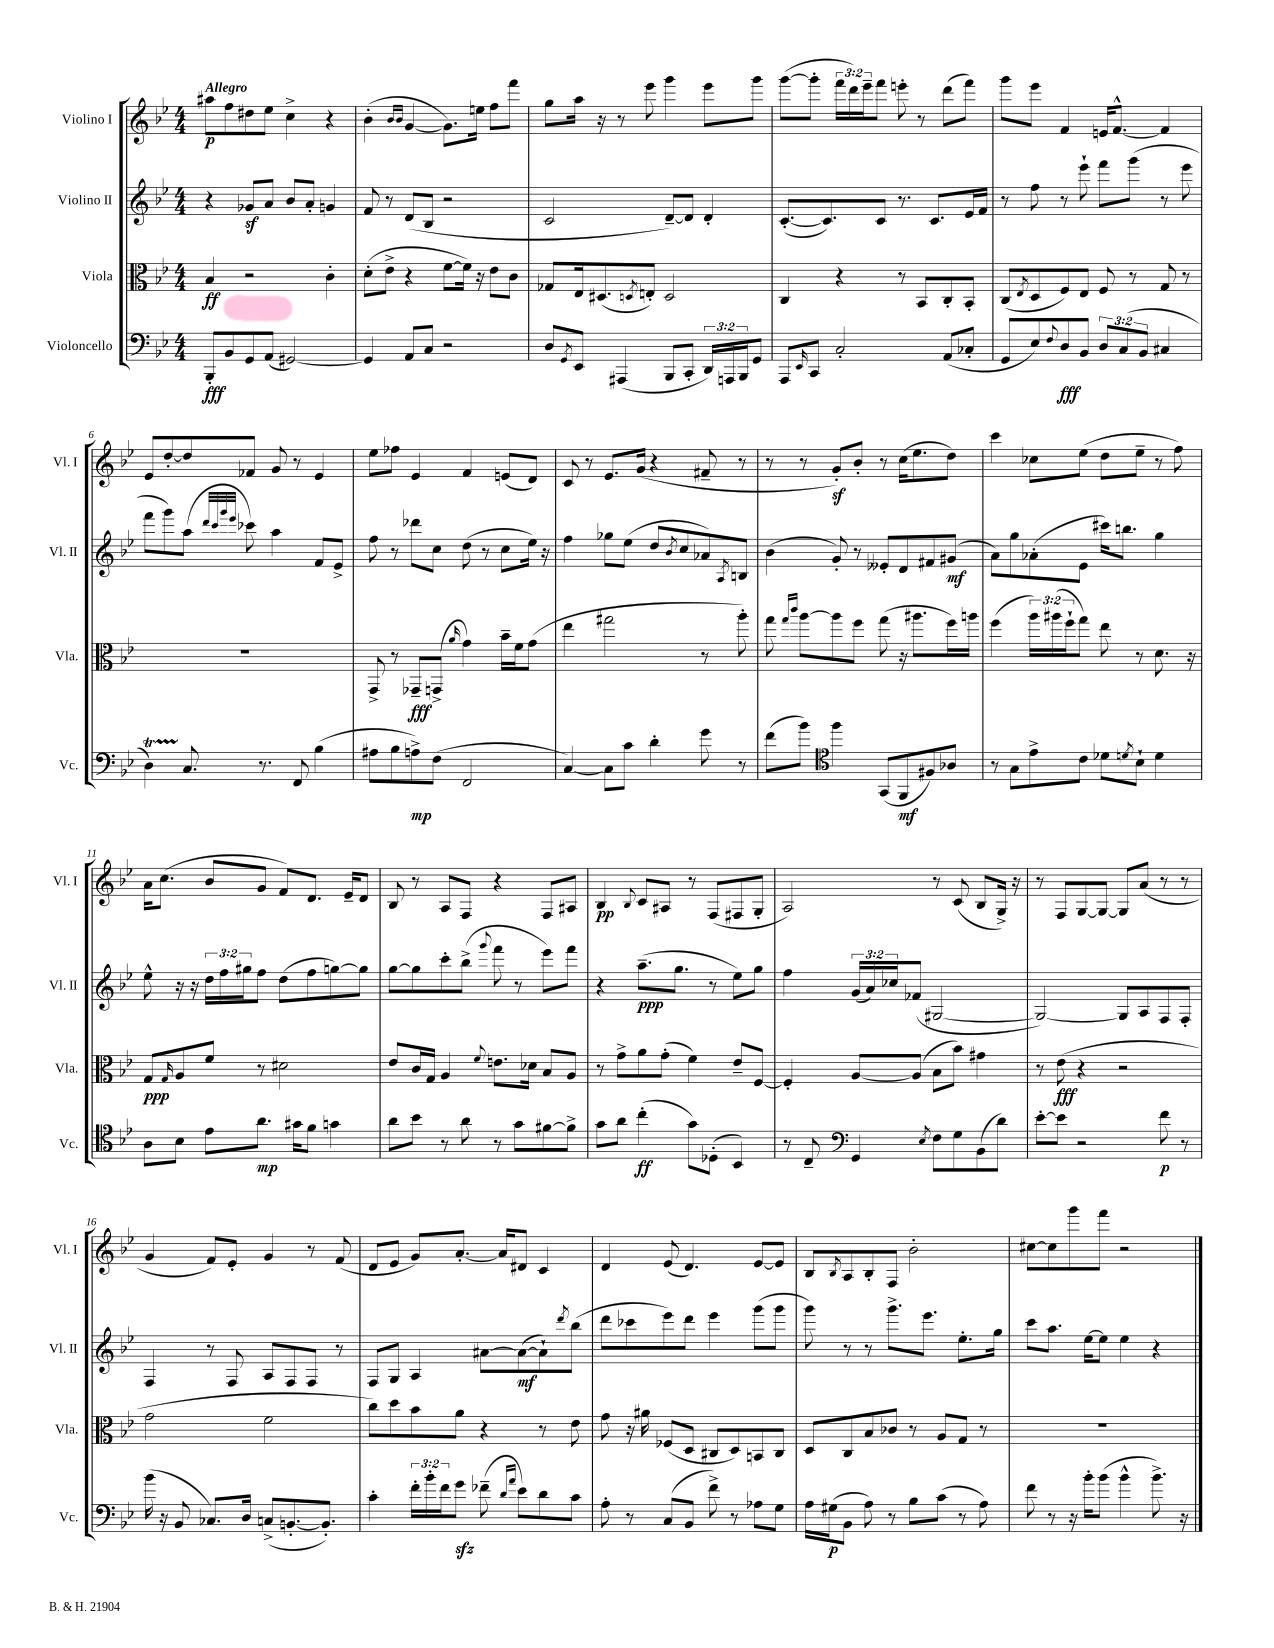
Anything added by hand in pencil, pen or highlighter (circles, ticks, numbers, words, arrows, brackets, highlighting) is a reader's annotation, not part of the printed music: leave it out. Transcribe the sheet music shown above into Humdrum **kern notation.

**kern	**dynam	**kern	**dynam	**kern	**dynam	**kern	**dynam
*part4	*part4	*part3	*part3	*part2	*part2	*part1	*part1
*staff4	*staff4	*staff3	*staff3	*staff2	*staff2	*staff1	*staff1
*I"Violoncello	*	*I"Viola	*	*I"Violino II	*	*I"Violino I	*
*I'Vc.	*	*I'Vla.	*	*I'Vl. II	*	*I'Vl. I	*
*clefF4	*	*clefC3	*	*clefG2	*	*clefG2	*
*k[b-e-]	*	*k[b-e-]	*	*k[b-e-]	*	*k[b-e-]	*
*M4/4	*	*M4/4	*	*M4/4	*	*M4/4	*
=1	=1	=1	=1	=1	=1	=1	=1
!	!	!	!	!	!	!LO:TX:a:B:t=Allegro	!
8BBB-'/L	fff	4B-/	ff	4r	.	8aa#X\L	p
8BB-/	.	.	.	.	.	8ff\	.
8GG/	.	2r	.	8g-Xz/L	.	8dd#X\	.
(8AA/J	.	.	.	8a/J	.	8ee-\J	.
[2GG#X/)	.	.	.	8b-/L	.	4cc^\	.
.	.	.	.	8a'/J	.	.	.
.	.	4c'\	.	4gn/	.	4r	.
=2	=2	=2	=2	=2	=2	=2	=2
4GG#/]	.	(8d'\L	.	8f/	.	(4b-'\	.
.	.	8e-^\J	.	8r	.	.	.
.	.	.	.	.	.	16qqb-/LL	.
.	.	.	.	.	.	16qqb-/JJ	.
8AA/L	.	4r	.	(8d/L	.	[4g/	.
8C/J	.	.	.	8B-/J	.	.	.
2r	.	[8f\L	.	2r	.	8.g\L])	.
.	.	16f\Jk])	.	.	.	.	.
.	.	16r	.	.	.	16een\Jk	.
.	.	8e-\L	.	.	.	8ff\L	.
.	.	8c\J	.	.	.	8fff\J	.
=3	=3	=3	=3	=3	=3	=3	=3
8D/L	.	8G-X/L	.	2c/	.	8gg\L	.
8qGG/	.	.	.	.	.	.	.
8EE-/J	.	16E-/k	.	.	.	16aa\Jk	.
.	.	(8.D#X/	.	.	.	16r	.
(4AAA#X/	.	.	.	.	.	8r	.
.	.	8qDn/	.	.	.	.	.
.	.	8En'/J)	.	.	.	8eee-\	.
8BBB-/L	.	2D/	.	[8d~/L)	.	4ggg\	.
8CC'/J	.	.	.	8d/J]	.	.	.
24DD/LL)	.	.	.	4d'/	.	8eee-\L	.
24AAAn/	.	.	.	.	.	.	.
24BBB-/J	.	.	.	.	.	.	.
8GG/J	.	.	.	.	.	8ggg\J	.
=4	=4	=4	=4	=4	=4	=4	=4
8AAA/L	.	4C/	.	([8.c'/L	.	([8ggg\L	.
16qqEE-/	.	.	.	.	.	.	.
8CC/J	.	.	.	.	.	8ggg'\J]	.
.	.	.	.	8.c/])	.	.	.
2C'/	.	4r	.	.	.	24fff\LL	.
.	.	.	.	.	.	24ddd\)	.
.	.	.	.	.	.	24eee-~\J	.
.	.	.	.	8c/J	.	8fff\J	.
.	.	8r	.	8.r	.	8eeen'\	.
.	.	8BB-/L	.	.	.	8r	.
.	.	.	.	8.c/L	.	.	.
(8AA/L	.	8C'/	.	.	.	(8ddd\L	.
8C-X'/J	.	8BB-'/J	.	16e-/L	.	8fff\J)	.
.	.	.	.	16f/JJ	.	.	.
=5	=5	=5	=5	=5	=5	=5	=5
8GG/L	.	(8C/L	.	8r	.	8ggg\L	.
.	.	8qE-/	.	.	.	.	.
8E-/)	.	8D/	.	8ff\	.	8eee-\J	.
8qqF/	.	.	.	.	.	.	.
8D/	fff	8F/)	.	8r	.	4f/	.
8BB-/J	.	8E-/J	.	8eee-`\	.	.	.
12D/L	.	8F/	.	8fff\L	.	16en/KL	.
.	.	.	.	.	.	[8.f^^/J	.
(12C/	.	.	.	.	.	.	.
.	.	8r	.	(8ggg\J	.	.	.
12BB-/J	.	.	.	.	.	.	.
4C#X/	.	8G/	.	8r	.	4f/]	.
.	.	8r	.	8eee-\	.	.	.
!!LO:LB:g=z
=6	=6	=6	=6	=6	=6	=6	=6
4Dt\)	.	1r	.	8fff\L	.	8e-/L	.
.	.	.	.	8ggg\)	.	[8dd'/	.
8.C/	.	.	.	(8aa\J	.	8dd/]	.
.	.	.	.	32qqddd/LLL	.	.	.
.	.	.	.	32qqccc/	.	.	.
.	.	.	.	32qqggg/	.	.	.
.	.	.	.	32qqeee-/JJJ	.	.	.
.	.	.	.	8ccc-X\)	.	8f-X/J	.
8.r	.	.	.	.	.	.	.
.	.	.	.	4aa\	.	8g/	.
8FF/	.	.	.	.	.	8r	.
(4B-\	.	.	.	8f/L	.	4e-/	.
.	.	.	.	8e-^/J	.	.	.
=7	=7	=7	=7	=7	=7	=7	=7
8A#X\L	.	8GG^/	.	8ff\	.	8ee-\L	.
8B-\	.	8r	.	8r	.	8ff-X\J	.
8An^\)	mp	8GG-X~/L	fff	8ddd-X\L	.	4e-/	.
(8F\J	.	(8GGn^/J	.	8cc\J	.	.	.
.	.	16qqa/	.	.	.	.	.
2FF/	.	4g\)	.	(8dd\	.	4f/	.
.	.	.	.	8r	.	.	.
.	.	16b-~\LL	.	8cc\L	.	(8en/L	.
.	.	16f\J	.	.	.	.	.
.	.	(8g\J	.	16ee-\Jk)	.	8d/J)	.
.	.	.	.	16r	.	.	.
=8	=8	=8	=8	=8	=8	=8	=8
[4C/)	.	4ee-\	.	4ff\	.	8c/	.
.	.	.	.	.	.	8r	.
8C\L]	.	2gg#X\	.	8gg-X\L	.	8.e-/L	.
8c\J	.	.	.	(8ee-\J	.	.	.
.	.	.	.	.	.	(16g/Jk	.
4d'\	.	.	.	8dd/L	.	4r	.
.	.	.	.	8qb-/	.	.	.
.	.	.	.	8cc/	.	.	.
8g\	.	8r	.	8a-X/)	.	8f#X~/	.
.	.	.	.	8qA/	.	.	.
8r	.	8aa'\)	.	8Bn/J	.	8r	.
=9	=9	=9	=9	=9	=9	=9	=9
(8f\L	.	8gg\	.	(4b-\	.	8r	.
.	.	16qqgg/LL	.	.	.	.	.
.	.	16qqccc/JJ	.	.	.	.	.
8b-\J)	.	[8aa\L	.	.	.	8r	.
*clefC4	*	*	*	*	*	*	*
4ff\	.	8aa\]	.	8g'/)	.	8gz'/L)	.
.	.	8ff\J	.	8r	.	8b-'/J	.
(8GG/L	.	(8gg\	.	8e--X'/L	.	8r	.
8FF/	mf	16r	.	8d/	.	(16cc\KL	.
.	.	8.aa#X\L	.	.	.	8.ee-\	.
8F#X/)	.	.	.	8f#X/	.	.	.
8A-X/J	.	16ff\L)	.	(8g#X/J	mf	8dd\J)	.
.	.	16aan\JJ	.	.	.	.	.
=10	=10	=10	=10	=10	=10	=10	=10
8r	.	(4ff\	.	8a\L)	.	4ccc\	.
8G\L	.	.	.	8gg\	.	.	.
8e-^\	.	24aa\LL)	.	(8a-X'\	.	8cc-X\L	.
.	.	(24aa#X\	.	.	.	.	.
.	.	24ff`\J	.	.	.	.	.
8c\J	.	8gg\J)	.	8e-\J	.	(8ee-\J	.
8d-X\L	.	8ee-\	.	16ccc#X\KL)	.	8dd\L	.
.	.	.	.	8.bbn\J	.	.	.
8qdn/	.	.	.	.	.	.	.
8B-`\J	.	8r	.	.	.	8ee-~\J	.
4d\	.	8.d\	.	4gg\	.	8r	.
.	.	.	.	.	.	8ff\)	.
.	.	16r	.	.	.	.	.
!!LO:LB:g=z
=11	=11	=11	=11	=11	=11	=11	=11
8A\L	.	8G/L	ppp	8ee-^^\	.	16a\KL	.
.	.	.	.	.	.	(8.cc\J	.
.	.	16qqG/	.	.	.	.	.
8B-\J	.	8A/	.	16r	.	.	.
.	.	.	.	16r	.	.	.
8e-\L	.	8f/J	.	24dd\LL	.	8b-/L	.
.	.	.	.	24ff\	.	.	.
.	.	.	.	24gg#X\J	.	.	.
8.a\J	mp	8r	.	8ff\J	.	8g/J	.
.	.	2d#X\	.	(8dd\L	.	8f/L)	.
16g#X\KL	.	.	.	.	.	.	.
8f\J	.	.	.	8ff\	.	8.d/J	.
4gn\	.	.	.	[8ggn\)	.	.	.
.	.	.	.	.	.	16e-~/KL	.
.	.	.	.	8gg\J]	.	8d/J	.
=12	=12	=12	=12	=12	=12	=12	=12
8a\L	.	8e-/L	.	[8gg\L	.	8B-/	.
8b-\J	.	16c/L	.	8gg\]	.	8r	.
.	.	16G/JJ	.	.	.	.	.
8r	.	4A/	.	8ccc'\	.	8A/L	.
8a\	.	.	.	(8bb-^\J	.	8F/J	.
.	.	8qqf/	.	8qqggg/	.	.	.
8r	.	8.en\L	.	8fff\	.	4r	.
8g\L	.	.	.	8r	.	.	.
.	.	16d-X\Jk	.	.	.	.	.
[8f#X\	.	8B-/L	.	8eee-\L)	.	8F/L	.
8f#^\J]	.	8A/J	.	8fff\J	.	8A#X/J	.
=13	=13	=13	=13	=13	=13	=13	=13
8g\L	.	8r	.	4r	.	4B-/	pp
8a\J	.	8g^\L	.	.	.	.	.
.	.	.	.	.	.	8qqB-/	.
(4cc'\	ff	8a\	.	(8.aa~\L	ppp	8c/L	.
.	.	(8g'\J	.	.	.	8A#X/J	.
.	.	.	.	8.gg\J	.	.	.
8g\L)	.	4f\)	.	.	.	8r	.
(8D-X'\J	.	.	.	8r	.	(8F/L	.
4BB-/)	.	8e-~/L	.	8ee-\L)	.	8F#X/	.
.	.	[8F/J	.	8gg\J	.	8G'/J	.
=14	=14	=14	=14	=14	=14	=14	=14
8r	.	4F'/]	.	4ff\	.	2A/)	.
8C~/	.	.	.	.	.	.	.
*clefF4	*	*	*	*	*	*	*
4GG/	.	[8A/L	.	(24g/LL	.	.	.
.	.	.	.	24a/)	.	.	.
.	.	.	.	24cc-X/J	.	.	.
.	.	(8A/J]	.	(8f-X/J	.	.	.
8qE-/	.	.	.	.	.	.	.
8F\L	.	8B-\L	.	[2G#X/	.	8r	.
8G\	.	8b-\J)	.	.	.	(8c/	.
(8BB-\	.	4g#X\	.	.	.	8B-/L	.
8d\J)	.	.	.	.	.	16G^/Jk)	.
.	.	.	.	.	.	16r	.
=15	=15	=15	=15	=15	=15	=15	=15
[8e-'\L	.	8r	.	2G#/_)	.	8r	.
8e-\J]	.	(8e-\	fff	.	.	8F/L	.
2r	.	4r	.	.	.	[8G/	.
.	.	.	.	.	.	8G/J_	.
.	.	2r	.	8G#/L]	.	8G/L]	.
.	.	.	.	8A/	.	(8a/J	.
8f\	p	.	.	8F/	.	8r	.
8r	.	.	.	8F'/J	.	8r	.
!!LO:LB:g=z
=16	=16	=16	=16	=16	=16	=16	=16
(16b-\	.	2g\	.	4F/	.	4g/	.
16r	.	.	.	.	.	.	.
8BB-/	.	.	.	.	.	.	.
8.C-X/L)	.	.	.	8r	.	8f/L)	.
.	.	.	.	8F/	.	8e-'/J	.
16D/Jk	.	.	.	.	.	.	.
(8Cn^/L	.	2f\	.	8A/L	.	4g/	.
[8.BBn'/	.	.	.	8F/	.	.	.
.	.	.	.	8F/J	.	8r	.
8.BB'/J])	.	.	.	.	.	.	.
.	.	.	.	8r	.	(8f/	.
=17	=17	=17	=17	=17	=17	=17	=17
4c'\	.	8cc\L)	.	8F/L	.	8d/L	.
.	.	8dd\	.	8G/J	.	8e-/J	.
24f'\LL	.	8b-\	.	4A/	.	8g/L)	.
24b-'\	.	.	.	.	.	.	.
24f\J	.	.	.	.	.	.	.
8gzz\J	.	8a\J	.	.	.	[8.a'/J	.
(8f-X~\	.	4r	.	[8a#X\L	.	.	.
.	.	.	.	.	.	16a/KL]	.
16qqd/LL	.	.	.	.	.	.	.
16qqa/JJ	.	.	.	.	.	.	.
8e-\L)	.	.	.	(8a#\_	mf	8d#X/J	.
8d\	.	8r	.	8a#`\])	.	4c/	.
.	.	.	.	8qddd/	.	.	.
8c\J	.	8e-\	.	(8bb-\J	.	.	.
=18	=18	=18	=18	=18	=18	=18	=18
8A'\	.	8g\	.	8ddd\L	.	4d/	.
8r	.	16r	.	8ccc-X\	.	.	.
.	.	16a#X\	.	.	.	.	.
(8C/L	.	(8F-X/L	.	8eee-\)	.	(8e-/	.
8BB-/J	.	8D/J	.	8ddd\J	.	4.d/)	.
8f^\)	.	8C#X/L	.	4eee-\	.	.	.
8r	.	8D/)	.	.	.	.	.
8A-X\L	.	8BBn/	.	(8ggg\L	.	[8e-/L	.
8G\J	.	8C#/J	.	8ggg\J	.	8e-/J]	.
=19	=19	=19	=19	=19	=19	=19	=19
16A\LL	.	8D/L	.	8ggg\)	.	8B-/L	.
(16G#X\J	p	.	.	.	.	.	.
.	.	.	.	.	.	8qB-/	.
8BB-\J	.	8C/	.	8r	.	8A/	.
8A\)	.	8B-/	.	8r	.	8B-'/	.
8r	.	8c-X/J	.	8.ggg^\L	.	8F/J	.
8B-\L	.	8r	.	.	.	2b-'\	.
.	.	.	.	8.eee-\J	.	.	.
(8c\J	.	8A/L	.	.	.	.	.
8r	.	8G/J	.	8.ee-'\L	.	.	.
8A\)	.	8r	.	.	.	.	.
.	.	.	.	16gg\Jk	.	.	.
=20	=20	=20	=20	=20	=20	=20	=20
8f\	.	1r	.	8ccc\L	.	[8cc#X\L	.
8r	.	.	.	8.aa\J	.	8cc#\]	.
16r	.	.	.	.	.	8ggg\	.
16b-'\KL	.	.	.	[16ee-\KL	.	.	.
(8b-\J	.	.	.	8ee-\J]	.	8fff\J	.
4b-^^\	.	.	.	4ee-\	.	2r	.
8.b-^\)	.	.	.	4r	.	.	.
16r	.	.	.	.	.	.	.
==	==	==	==	==	==	==	==
*-	*-	*-	*-	*-	*-	*-	*-
